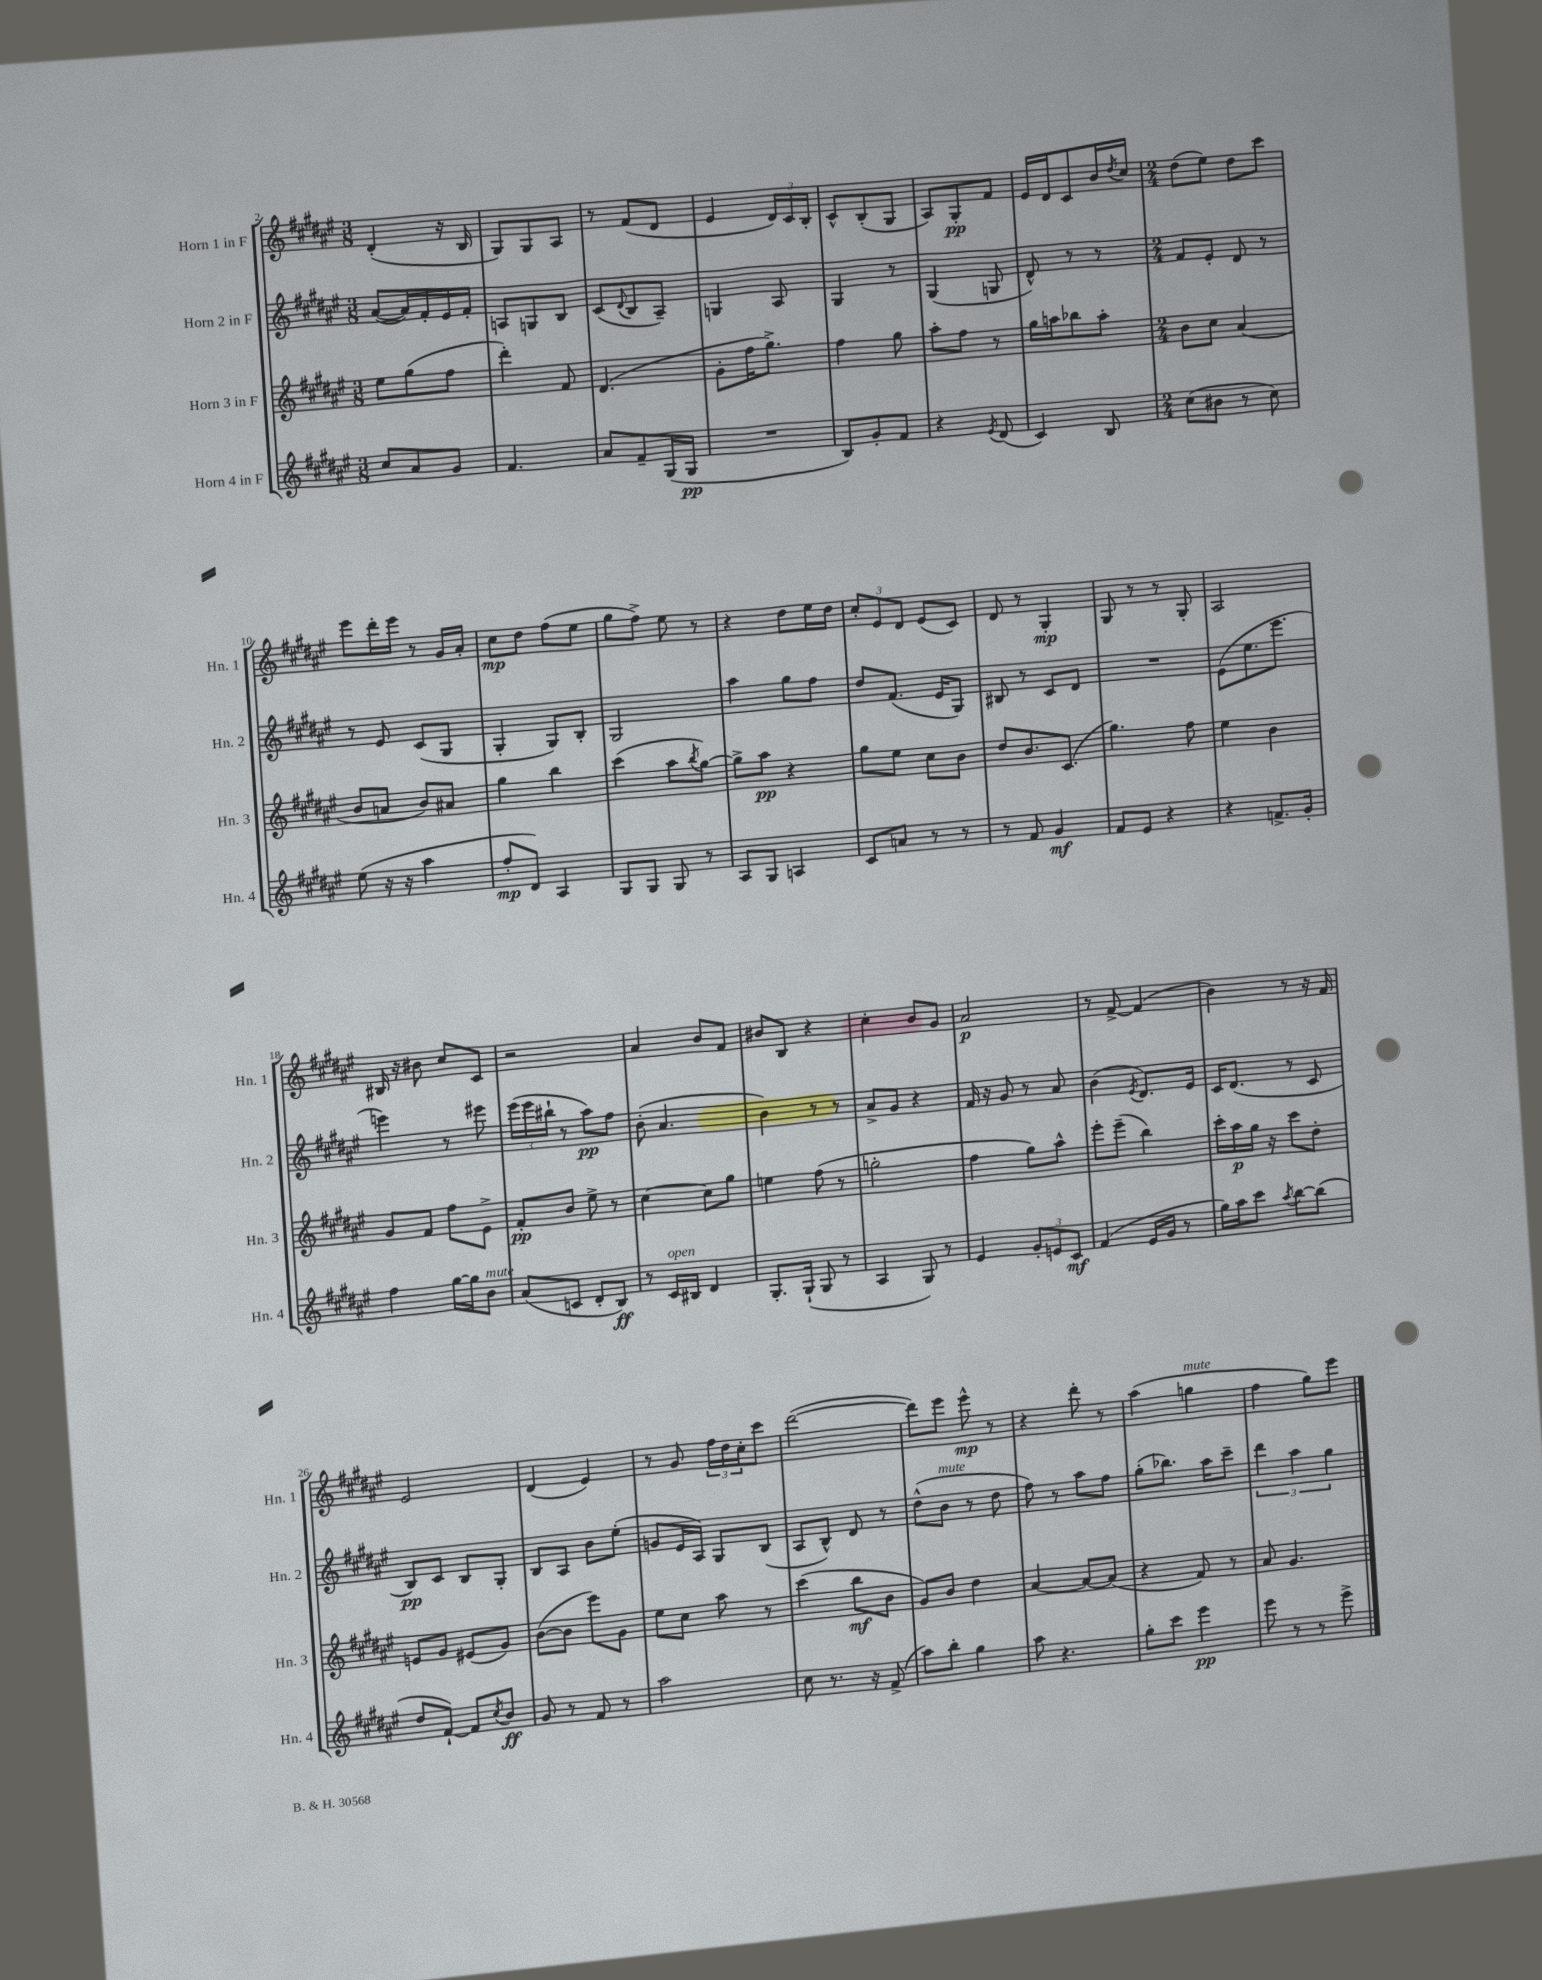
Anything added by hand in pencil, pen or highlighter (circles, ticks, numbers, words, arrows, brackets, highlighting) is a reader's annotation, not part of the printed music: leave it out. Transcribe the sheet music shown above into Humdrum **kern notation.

**kern	**dynam	**kern	**dynam	**kern	**dynam	**kern	**dynam
*part4	*part4	*part3	*part3	*part2	*part2	*part1	*part1
*staff4	*staff4	*staff3	*staff3	*staff2	*staff2	*staff1	*staff1
*I"Horn 4 in F	*	*I"Horn 3 in F	*	*I"Horn 2 in F	*	*I"Horn 1 in F	*
*I'Hn. 4	*	*I'Hn. 3	*	*I'Hn. 2	*	*I'Hn. 1	*
*clefG2	*	*clefG2	*	*clefG2	*	*clefG2	*
*k[f#c#g#d#a#e#]	*	*k[f#c#g#d#a#e#]	*	*k[f#c#g#d#a#e#]	*	*k[f#c#g#d#a#e#]	*
*M3/8	*	*M3/8	*	*M3/8	*	*M3/8	*
=2	=2	=2	=2	=2	=2	=2	=2
8cc#/L	.	8ee#\L	.	([8a#/L	.	(4d#'/	.
8a#/	.	(8gg#\	.	16a#/L])	.	.	.
.	.	.	.	16f#'/	.	.	.
8g#/J	.	8ff#\J	.	16e#/	.	16r	.
.	.	.	.	16f#'/JJ	.	16B/	.
=3	=3	=3	=3	=3	=3	=3	=3
4.f#/	.	4ddd#'\)	.	8An/L	.	8G#/L)	.
.	.	.	.	8Gn/	.	8G#/	.
.	.	8f#/	.	8B/J	.	8A#/J	.
=4	=4	=4	=4	=4	=4	=4	=4
8a#/L	.	(4.d#/	.	(8c#/L	.	8r	.
.	.	.	.	8qqd#/	.	.	.
8f#~/	.	.	.	8B/	.	(8f#/L	.
(16G#/L	.	.	.	8A#~/J)	.	8d#/J	.
16G#/JJ	pp	.	.	.	.	.	.
=5	=5	=5	=5	=5	=5	=5	=5
4.r	.	8g#'\L	.	4Gn/	.	4e#/	.
.	.	16ff#\K	.	.	.	.	.
.	.	8.gg#^\J)	.	.	.	.	.
.	.	.	.	8A#/	.	24d#/LL)	.
.	.	.	.	.	.	24c#/	.
.	.	.	.	.	.	24B'/JJ	.
=6	=6	=6	=6	=6	=6	=6	=6
8B/L)	.	4ff#\	.	4G#/	.	8c#^^/L	.
8g#'/	.	.	.	.	.	(8B'/	.
8f#/J	.	8gg#\	.	8r	.	8G#/J	.
=7	=7	=7	=7	=7	=7	=7	=7
4r	.	8aa#'\L	.	(4G#/	.	8A#/L)	.
.	.	8ff#\J	.	.	.	8G#'/	pp
8qe#/	.	.	.	.	.	.	.
(8d#/	.	8r	.	8Gn/	.	8f#/J	.
=8	=8	=8	=8	=8	=8	=8	=8
4c#/)	.	16gg#\LL	.	8d#^^/)	.	16e#/LL	.
.	.	16aan\J	.	.	.	16d#/J	.
.	.	8bb-X\	.	8r	.	8c#/	.
8B/	.	8aa'\J	.	8r	.	16b/L	.
.	.	.	.	.	.	8qdd#/	.
.	.	.	.	.	.	16cc#/JJ	.
=9	=9	=9	=9	=9	=9	=9	=9
*M2/4	*	*M2/4	*	*M2/4	*	*M2/4	*
(8cc#\L	.	8b\L	.	8f#/L	.	(8dd#\L	.
8b#X\J	.	8cc#\J	.	8e#'/J	.	8ee#\J)	.
8r	.	(4a#/	.	8d#/	.	8dd#\L	.
8cc#\)	.	.	.	8r	.	8ccc#\J	.
!!LO:LB:g=z
=10	=10	=10	=10	=10	=10	=10	=10
(8ee#\	.	8b/L	.	8r	.	8eee#\L	.
16r	.	8an/J	.	8e#/	.	16ddd#'\L	.
16r	.	.	.	.	.	16eee#\JJ	.
4aa#\	.	8b/L)	.	(8c#/L	.	8r	.
.	.	8a#X/J	.	8G#/J	.	16g#/LL	.
.	.	.	.	.	.	16a#'/JJ	.
=11	=11	=11	=11	=11	=11	=11	=11
8ff#'/L	mp	4gg#\	.	4G#'/	.	8cc#\L	mp
8d#/J)	.	.	.	.	.	8dd#\J	.
4A#/	.	4bb\	.	8G#/L)	.	(8ff#\L	.
.	.	.	.	8B'/J	.	8ee#\J	.
=12	=12	=12	=12	=12	=12	=12	=12
8G#/L	.	(4ccc#\	.	2G#/	.	8gg#\L	.
8G#/J	.	.	.	.	.	8ff#^\J)	.
8G#/	.	8aa#\L	.	.	.	8ee#\	.
.	.	8qbb/	.	.	.	.	.
8r	.	[8gg#\J)	.	.	.	8r	.
=13	=13	=13	=13	=13	=13	=13	=13
8A#/L	.	8gg#^\L]	.	4aa#\	.	4r	.
8G#/J	.	8aa#\J	pp	.	.	.	.
4An/	.	4r	.	8gg#\L	.	8dd#\L	.
.	.	.	.	8ff#\J	.	16ee#\L	.
.	.	.	.	.	.	16dd#\JJ	.
=14	=14	=14	=14	=14	=14	=14	=14
8c#/L	.	8gg#\L	.	8dd#/L	.	12cc#'/L	.
.	.	.	.	.	.	12e#/	.
8an/J	.	8ee#\J	.	(8.f#/J	.	.	.
.	.	.	.	.	.	12d#/J	.
8r	.	8cc#\L	.	.	.	(8e#/L	.
.	.	.	.	16e#/KL	.	.	.
8r	.	8b\J	.	8G#/J)	.	8c#/J)	.
=15	=15	=15	=15	=15	=15	=15	=15
8r	.	8dd#/L	.	8B#X/	.	8d#/	.
8f#/	.	8.b/	.	8r	.	8r	.
4g#/	mf	.	.	8c#/L	.	4G#'/	mp
.	.	(8.c#/J	.	.	.	.	.
.	.	.	.	8d#/J	.	.	.
=16	=16	=16	=16	=16	=16	=16	=16
8f#/L	.	4.gg#\)	.	2r	.	8G#/	.
8e#/J	.	.	.	.	.	8r	.
4r	.	.	.	.	.	8r	.
.	.	8ff#\	.	.	.	8G#'/	.
=17	=17	=17	=17	=17	=17	=17	=17
4r	.	4ee#\	.	(8e#\L	.	2A#/	.
.	.	.	.	8.ee#\	.	.	.
8.fn^/L	.	4b\	.	.	.	.	.
.	.	.	.	8.eee#\J	.	.	.
16g#'/Jk	.	.	.	.	.	.	.
!!LO:LB:g=z
=18	=18	=18	=18	=18	=18	=18	=18
4ff#\	.	8g#/L	.	4eeen\)	.	16B#X/	.
.	.	.	.	.	.	16r	.
.	.	8f#/J	.	.	.	8b#X\	.
[16gg#\LL	.	8ff#\L	.	8r	.	8cc#/L	.
16gg#\J]	.	.	.	.	.	.	.
!LO:TX:a:i:t=mute	!	!	!	!	!	!	!
8b\J	.	8e#^\J	.	8eee#X\	.	8c#/J	.
=19	=19	=19	=19	=19	=19	=19	=19
(8a#/L	.	8f#'/L	pp	(24eee#\LL	.	2r	.
.	.	.	.	24eee#\	.	.	.
.	.	.	.	24bb#X`\JJ	.	.	.
8cn/J	.	8b/J	.	8r	.	.	.
8d#'/L	.	8ee#^\	.	8aa#\L)	pp	.	.
8B/J)	ff	8r	.	8ff#\J	.	.	.
=20	=20	=20	=20	=20	=20	=20	=20
8r	.	[4cc#\	.	(8b'\	.	4a#/	.
!LO:TX:a:i:t=open	!	!	!	!	!	!	!
16c#/LL	.	.	.	4.a#/	.	.	.
16B#X/JJ	.	.	.	.	.	.	.
4d#/	.	8cc#\L]	.	.	.	8b/L	.
.	.	8gg#\J	.	.	.	8f#/J	.
=21	=21	=21	=21	=21	=21	=21	=21
8.G#'/L	.	4een\	.	4b\)	.	8b#X/L	.
.	.	.	.	.	.	8B/J	.
(16G#`/Jk	.	.	.	.	.	.	.
8G#/	.	(8ff#\	.	8r	.	4r	.
8r	.	8r	.	8r	.	.	.
=22	=22	=22	=22	=22	=22	=22	=22
4A#/	.	2ggn'\	.	8a#^/L	.	4cc#'\	.
.	.	.	.	8g#/J	.	.	.
8G#/)	.	.	.	4r	.	8b/L	.
8r	.	.	.	.	.	8g#/J	.
=23	=23	=23	=23	=23	=23	=23	=23
4e#/	.	4ff#\	.	16f#/	.	2a#/	p
.	.	.	.	16r	.	.	.
.	.	.	.	8g#/	.	.	.
12g#'/L	.	8gg#\L)	.	8r	.	.	.
12en/	.	.	.	.	.	.	.
.	.	8aa#^^\J	.	8a#/	.	.	.
12c#/J	mf	.	.	.	.	.	.
=24	=24	=24	=24	=24	=24	=24	=24
(4f#/	.	8eee#'\L	.	(4b\	.	8r	.
.	.	(8eee#~\J	.	.	.	[8f#^/	.
.	.	.	.	8qe#/	.	.	.
16e#/LL	.	4bb\)	.	8.d#/L)	.	(4f#/]	.
16g#/JJ	.	.	.	.	.	.	.
8r	.	.	.	.	.	.	.
.	.	.	.	16e#/Jk	.	.	.
=25	=25	=25	=25	=25	=25	=25	=25
16gg#\LL)	.	16ccc#'\LL	.	16c#/KL	.	4b\)	.
16aa#\J	.	16aa#\	p	(8.d#/J	.	.	.
8ccc#\J	.	16gg#\JJ	.	.	.	.	.
.	.	16r	.	.	.	.	.
8qaa#/	.	.	.	.	.	.	.
[8bb\L	.	8ccc#\L	.	8r	.	8r	.
(8bb\J]	.	8dd#'\J	.	8c#/	.	16r	.
.	.	.	.	.	.	16f#/	.
!!LO:LB:g=z
=26	=26	=26	=26	=26	=26	=26	=26
8dd#/L	.	8en/L	.	8B/L)	pp	2e#/	.
[8f#`/J)	.	8g#/J	.	8c#/J	.	.	.
8f#/L]	.	(8e#X/L	.	8B/L	.	.	.
8qcc#/	.	.	.	.	.	.	.
8b/J	ff	8g#/J)	.	8G#'/J	.	.	.
=27	=27	=27	=27	=27	=27	=27	=27
8g#/	.	([8b\L	.	8B/L	.	(4d#/	.
8r	.	8b\J]	.	8A#/J	.	.	.
8f#/	.	8eee#\L)	.	8b\L	.	4e#/)	.
8r	.	8g#\J	.	(8ee#'\J	.	.	.
=28	=28	=28	=28	=28	=28	=28	=28
2aa#\	.	8ee#\L	.	8gn/L	.	8r	.
.	.	8cc#\J	.	16e#/L	.	8g#/	.
.	.	.	.	16A#/JJ)	.	.	.
.	.	8aa#\	.	8G#/L	.	24ff#\LL	.
.	.	.	.	.	.	24dd#\	.
.	.	.	.	.	.	24cc#'\J	.
.	.	8r	.	(8B/J	.	8ccc#\J	.
=29	=29	=29	=29	=29	=29	=29	=29
8cc#\	.	(4ccc#\	.	8A#/L	.	([2ddd#\	.
8.r	.	.	.	8B^^/J)	.	.	.
.	.	8bb\L	mf	8d#/	.	.	.
16r	.	.	.	.	.	.	.
(8f#^/	.	8b\J	.	8r	.	.	.
=30	=30	=30	=30	=30	=30	=30	=30
8aa#\L)	.	8g#/L)	.	(8dd#^^\L	.	8ddd#\L])	.
!	!	!	!	!LO:TX:a:i:t=mute	!	!	!
8bb'\J	.	8b/J	.	8b\J	.	8eee#\J	.
4gg#\	.	4dd#\	.	8r	.	8eee#^^\	mp
.	.	.	.	8dd#\	.	8r	.
=31	=31	=31	=31	=31	=31	=31	=31
8aa#\	.	[4a#/	.	8ff#\)	.	4r	.
4.r	.	.	.	8r	.	.	.
.	.	8a#/L_	.	8aa#\L	.	8ddd#'\	.
.	.	(8a#/J]	.	8ff#\J	.	8r	.
=32	=32	=32	=32	=32	=32	=32	=32
8gg#'\L	.	4r	.	(8gg#'\L	.	(4aa#\	.
8ccc#\J	.	.	.	8.bb-X\J)	.	.	.
!	!	!	!	!	!	!LO:TX:a:i:t=mute	!
4eee#\	pp	8f#/)	.	.	.	4ggn\	.
.	.	.	.	16aa#\KL	.	.	.
.	.	8r	.	8ccc#~\J	.	.	.
=33	=33	=33	=33	=33	=33	=33	=33
8eee#\	.	8a#/	.	6ddd#\	.	4ff#\	.
8r	.	4.g#/	.	.	.	.	.
.	.	.	.	6aa#\	.	.	.
8r	.	.	.	.	.	8gg#\L)	.
.	.	.	.	6gg#\	.	.	.
8eee#^\	.	.	.	.	.	8eee#\J	.
==	==	==	==	==	==	==	==
*-	*-	*-	*-	*-	*-	*-	*-
